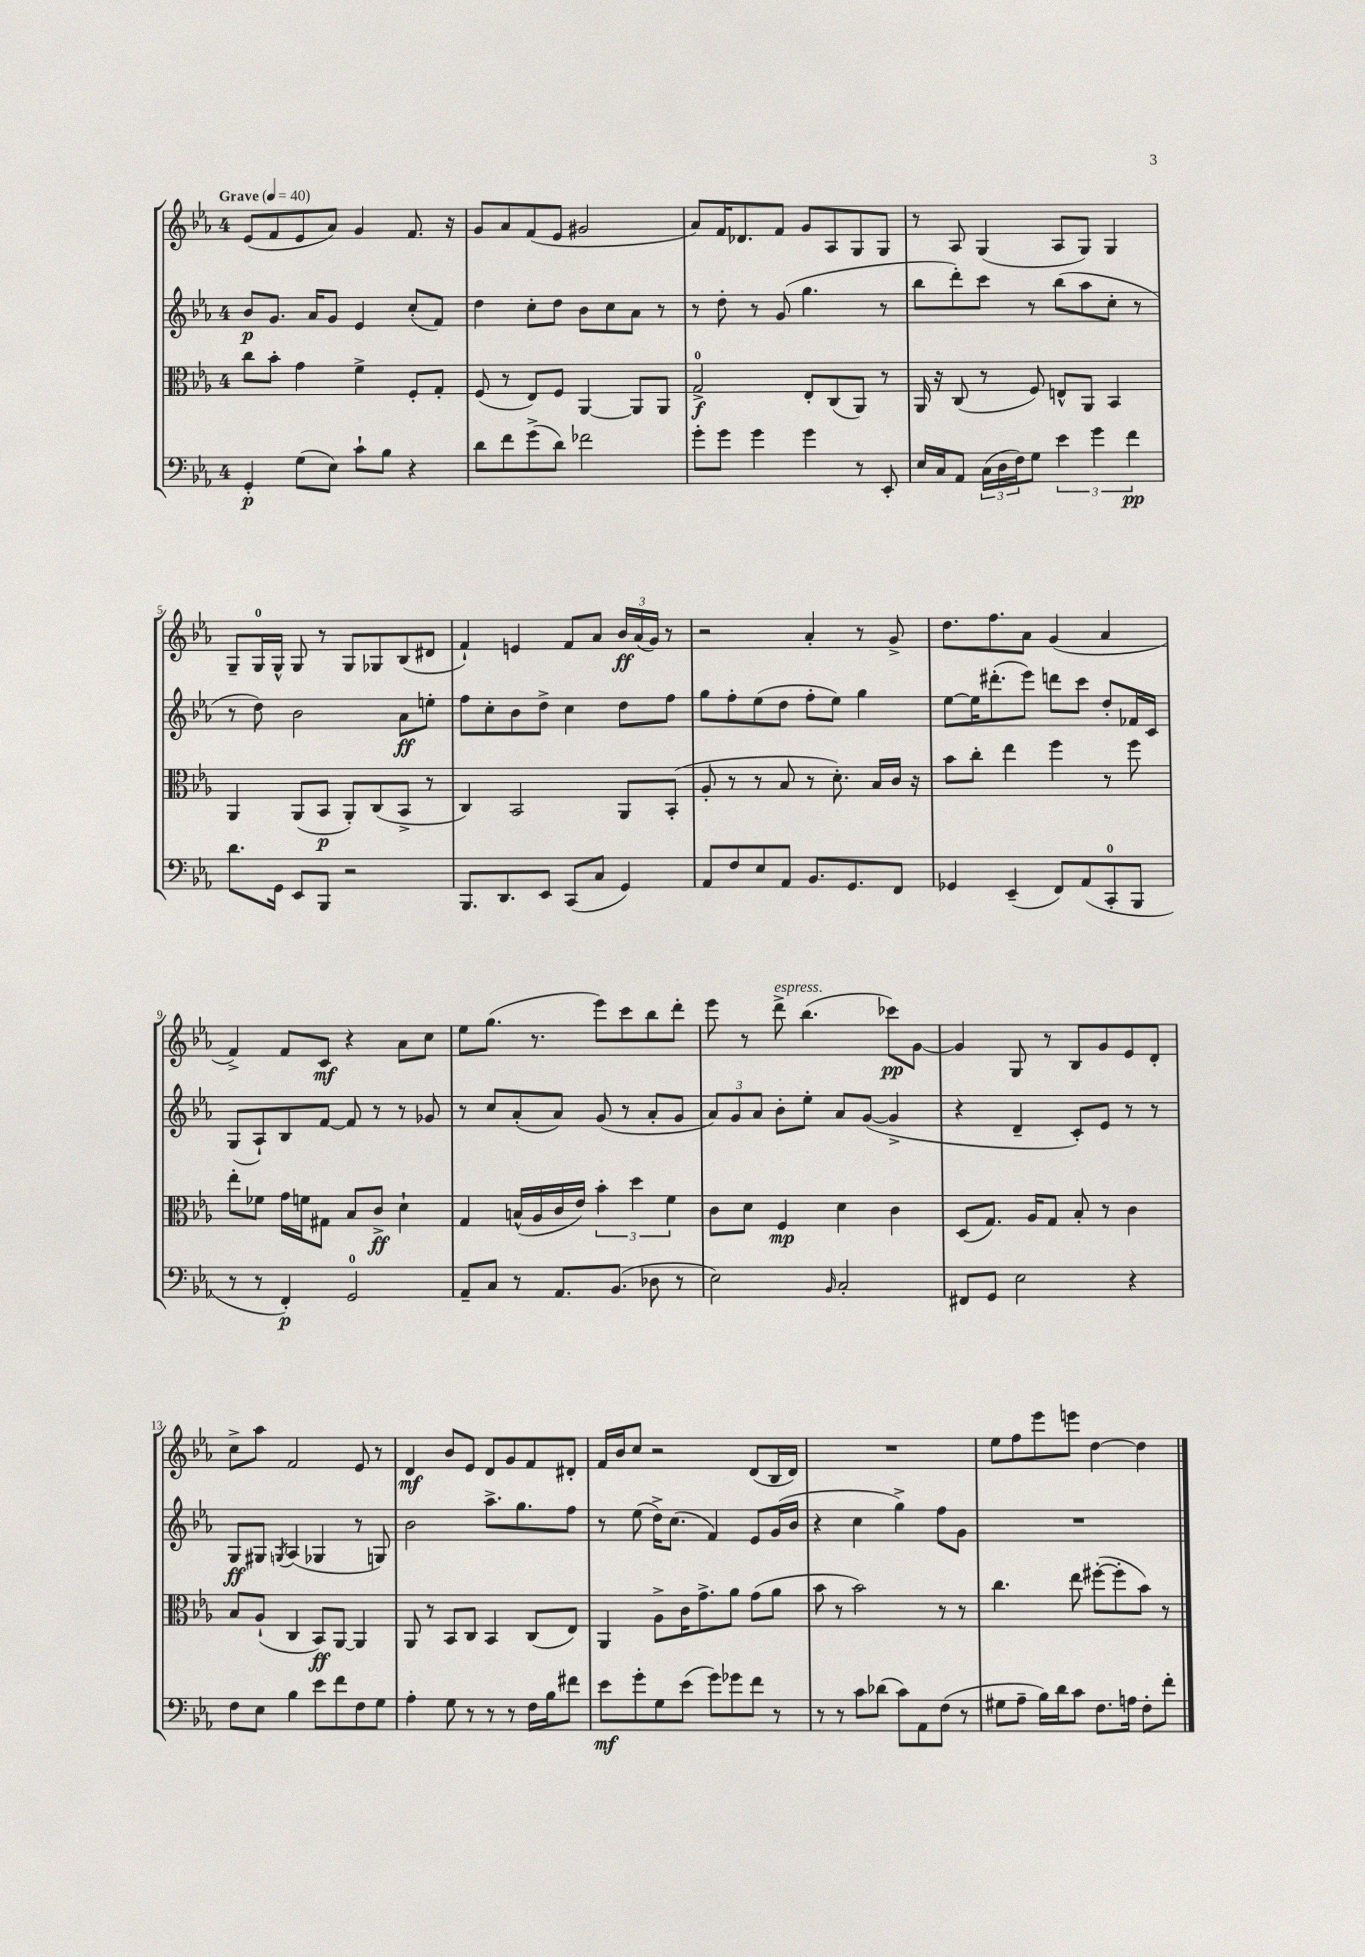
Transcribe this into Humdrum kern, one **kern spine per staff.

**kern	**dynam	**kern	**dynam	**kern	**dynam	**kern	**dynam
*part4	*part4	*part3	*part3	*part2	*part2	*part1	*part1
*staff4	*staff4	*staff3	*staff3	*staff2	*staff2	*staff1	*staff1
*clefF4	*	*clefC3	*	*clefG2	*	*clefG2	*
*k[b-e-a-]	*	*k[b-e-a-]	*	*k[b-e-a-]	*	*k[b-e-a-]	*
*M4/4	*	*M4/4	*	*M4/4	*	*M4/4	*
*MM40	*	*MM40	*	*MM40	*	*MM40	*
=1	=1	=1	=1	=1	=1	=1	=1
!	!	!	!	!	!	!LO:TX:a:B:t=Grave	!
4GG'/	p	8cc\L	.	8b-/L	p	(8e-/L	.
.	.	8b-'\J	.	8.g/J	.	8f/	.
(8G\L	.	4g\	.	.	.	8e-/	.
.	.	.	.	16a-/KL	.	.	.
8E-\J)	.	.	.	8g/J	.	8a-/J)	.
8c`\L	.	4f^\	.	4e-/	.	4g/	.
8B-\J	.	.	.	.	.	.	.
4r	.	8F'/L	.	(8cc'/L	.	8.f/	.
.	.	8G'/J	.	8f/J)	.	.	.
.	.	.	.	.	.	16r	.
=2	=2	=2	=2	=2	=2	=2	=2
8d\L	.	(8F/	.	4dd\	.	8g/L	.
8f\	.	8r	.	.	.	8a-/	.
(8g^\	.	8E-/L)	.	8cc'\L	.	(8f/	.
8d\J)	.	8F/J	.	8dd\J	.	8e-/J	.
2f-X\	.	[4AA-/	.	8b-\L	.	2g#X/	.
.	.	.	.	8cc\	.	.	.
.	.	8AA-/L]	.	8a-\J	.	.	.
.	.	8AA-/J	.	8r	.	.	.
=3	=3	=3	=3	=3	=3	=3	=3
8g'\L	.	2G^/	f	8r	.	8a-/L)	.
8g\J	.	.	.	8dd'\	.	16f/K	.
.	.	.	.	.	.	8.d-X/	.
4g\	.	.	.	8r	.	.	.
.	.	.	.	(8g/	.	8f/J	.
4g\	.	8E-'/L	.	4.gg\	.	8g/L	.
.	.	(8C/	.	.	.	8A-/	.
8r	.	8AA-/J)	.	.	.	8G/	.
8EE-'/	.	8r	.	8r	.	8G/J	.
=4	=4	=4	=4	=4	=4	=4	=4
16E-/LL	.	16AA-/	.	8bb-\L	.	8r	.
16C/J	.	16r	.	.	.	.	.
8AA-/J	.	(8C/	.	8ddd'\)	.	8A-/	.
(24C\LL	.	8r	.	8ccc\J	.	(4G/	.
24D\	.	.	.	.	.	.	.
24F\J)	.	.	.	.	.	.	.
8G\J	.	8F/)	.	8r	.	.	.
6e-\	.	8En^^/L	.	(8bb-\L	.	8A-/L	.
.	.	8AA-/J	.	8aa-\	.	8G/J)	.
6g\	.	.	.	.	.	.	.
.	.	4BB-/	.	8cc'\J	.	4G/	.
6f\	pp	.	.	.	.	.	.
.	.	.	.	8r	.	.	.
!!LO:LB:g=z
=5	=5	=5	=5	=5	=5	=5	=5
8.d\L	.	4AA-/	.	8r	.	8G~/L	.
.	.	.	.	8dd\)	.	16G/L	.
16GG\Jk	.	.	.	.	.	16G^^/JJ	.
8EE-/L	.	(8AA-/L	.	2b-\	.	8G/	.
8BBB-/J	.	8BB-/J	p	.	.	8r	.
2r	.	8AA-'/L)	.	.	.	8G/L	.
.	.	(8C/	.	.	.	8G-X/	.
.	.	8BB-^/J	.	8a-\L	ff	(8B-/	.
.	.	8r	.	8een'\J	.	8d#X/J	.
=6	=6	=6	=6	=6	=6	=6	=6
8.BBB-/L	.	4C/)	.	8ff\L	.	4f`/)	.
.	.	.	.	8cc'\	.	.	.
8.DD/	.	.	.	.	.	.	.
.	.	2BB-/	.	8b-\	.	4en/	.
8EE-/J	.	.	.	8dd^\J	.	.	.
(8CC/L	.	.	.	4cc\	.	8f/L	.
8C/J	.	.	.	.	.	8a-/J	.
4GG/)	.	8AA-/L	.	8dd\L	.	24b-/LL	ff
.	.	.	.	.	.	(24a-/	.
.	.	.	.	.	.	24g/JJ)	.
.	.	(8BB-'/J	.	8ff\J	.	8r	.
=7	=7	=7	=7	=7	=7	=7	=7
8AA-/L	.	8A-'/	.	8gg\L	.	2r	.
8F/	.	8r	.	8ff'\	.	.	.
8E-/	.	8r	.	(8ee-\	.	.	.
8AA-/J	.	8B-/	.	8dd\J	.	.	.
8.BB-/L	.	8r	.	8ff'\L	.	4a-'/	.
.	.	8.d'\)	.	8ee-\J)	.	.	.
8.GG/	.	.	.	.	.	.	.
.	.	.	.	4gg\	.	8r	.
.	.	16B-/LL	.	.	.	.	.
8FF/J	.	16c/JJ	.	.	.	8g^/	.
.	.	16r	.	.	.	.	.
=8	=8	=8	=8	=8	=8	=8	=8
4GG-X/	.	8b-\L	.	[8ee-\L	.	8.dd\L	.
.	.	8cc'\J	.	16ee-\K]	.	.	.
.	.	.	.	(8.ddd#X'\	.	8.ff\	.
(4EE-~/	.	4ee-\	.	.	.	.	.
.	.	.	.	8eee-\J)	.	8a-\J	.
8FF/L)	.	4ff\	.	8dddn\L	.	(4g/	.
(8AA-/	.	.	.	8ccc\J	.	.	.
8CC'/	.	8r	.	8dd'/L	.	4a-/	.
8BBB-/J	.	8ff\	.	16f-X/L	.	.	.
.	.	.	.	16c/JJ	.	.	.
!!LO:LB:g=z
=9	=9	=9	=9	=9	=9	=9	=9
8r	.	8ee-'\L	.	(8G/L	.	4f^/)	.
8r	.	8f-X\J	.	8A-`/)	.	.	.
4FF'/)	p	16g\LL	.	8B-/	.	8f/L	.
.	.	16fn\J	.	.	.	.	.
.	.	8G#X\J	.	[8f/J	.	8c/J	mf
2GG/	.	8B-/L	.	8f/]	.	4r	.
.	.	8c^/J	ff	8r	.	.	.
.	.	4d`\	.	8r	.	8a-\L	.
.	.	.	.	8g-X/	.	8cc\J	.
=10	=10	=10	=10	=10	=10	=10	=10
8AA-~/L	.	4G/	.	8r	.	8ee-\L	.
8C/J	.	.	.	8cc/L	.	(8.gg\J	.
8r	.	(16Bn^^/LL	.	(8a-'/	.	.	.
.	.	16A-/	.	.	.	8.r	.
8.AA-/L	.	16c/	.	8a-/J)	.	.	.
.	.	16e-/JJ)	.	.	.	.	.
.	.	6b-'\	.	(8g/	.	8eee-\L)	.
(8.BB-/J	.	.	.	.	.	.	.
.	.	.	.	8r	.	8ccc\	.
.	.	6dd\	.	.	.	.	.
8D-X\	.	.	.	8a-'/L	.	8bb-\	.
.	.	6f\	.	.	.	.	.
8r	.	.	.	8g/J	.	8ddd'\J	.
=11	=11	=11	=11	=11	=11	=11	=11
2E-\)	.	8c\L	.	12a-/L)	.	8eee-\	.
.	.	.	.	12g/	.	.	.
.	.	8d\J	.	.	.	8r	.
.	.	.	.	12a-/J	.	.	.
!	!	!	!	!	!	!LO:TX:a:i:t=espress.	!
.	.	4F/	mp	8b-'\L	.	8ddd^\	.
.	.	.	.	8ee-'\J	.	(4.bb-\	.
16qqBB-/	.	.	.	.	.	.	.
2C'/	.	4d\	.	8a-/L	.	.	.
.	.	.	.	([8g/J	.	.	.
.	.	4c\	.	4g^/]	.	8ccc-X\L)	pp
.	.	.	.	.	.	[8g\J	.
=12	=12	=12	=12	=12	=12	=12	=12
8FF#X/L	.	(8D/L	.	4r	.	4g/]	.
8GG/J	.	8.G/J)	.	.	.	.	.
2E-\	.	.	.	4d~/	.	8G/	.
.	.	16A-/KL	.	.	.	.	.
.	.	8G/J	.	.	.	8r	.
.	.	8B-'/	.	8c'/L)	.	8B-/L	.
.	.	8r	.	8e-/J	.	8g/	.
4r	.	4c\	.	8r	.	8e-/	.
.	.	.	.	8r	.	8d'/J	.
!!LO:LB:g=z
=13	=13	=13	=13	=13	=13	=13	=13
8F\L	.	8B-/L	.	8G/L	ff	8cc^\L	.
8E-\J	.	(8A-`/J	.	8G#X/J	.	8aa-\J	.
.	.	.	.	8qGn/	.	.	.
4B-\	.	4C/	.	(4A-/	.	2f/	.
8e-\L	.	8BB-/L)	ff	4G-X/	.	.	.
8f\	.	[8AA-/J	.	.	.	.	.
8F\	.	4AA-/]	.	8r	.	8e-/	.
8G\J	.	.	.	8Gn/)	.	8r	.
=14	=14	=14	=14	=14	=14	=14	=14
4A-'\	.	8AA-/	.	2b-\	.	4d/	mf
.	.	8r	.	.	.	.	.
8G\	.	8BB-/L	.	.	.	8b-/L	.
8r	.	8C/J	.	.	.	8e-/J	.
8r	.	4BB-/	.	8.aa-^\L	.	8d/L	.
8r	.	.	.	.	.	8g/	.
.	.	.	.	8.gg\	.	.	.
16F\LL	.	(8C/L	.	.	.	8f/	.
16B-\J	.	.	.	.	.	.	.
8f#X\J	.	8E-/J)	.	8ff\J	.	8d#X'/J	.
=15	=15	=15	=15	=15	=15	=15	=15
8e-\L	mf	4AA-/	.	8r	.	16f/LL	.
.	.	.	.	.	.	16b-/J	.
8g'\	.	.	.	(8ee-\	.	8cc/J	.
8G\	.	8A-^\L	.	16dd^\KL)	.	2r	.
.	.	.	.	(8.cc\J	.	.	.
(8e-\J	.	16c\K	.	.	.	.	.
.	.	8.g^\	.	.	.	.	.
8g\L)	.	.	.	4f/)	.	.	.
8g-X\	.	8a-\J	.	.	.	.	.
8f\J	.	(8g\L	.	8e-/L	.	(8d/L	.
8r	.	8a-\J	.	(16g/L	.	16B-/L	.
.	.	.	.	16b-/JJ	.	16d/JJ)	.
=16	=16	=16	=16	=16	=16	=16	=16
8r	.	8b-\	.	4r	.	1r	.
8r	.	8r	.	.	.	.	.
8c\L	.	2b-\)	.	4cc\	.	.	.
(8d-X\J	.	.	.	.	.	.	.
8c\L)	.	.	.	4gg^\)	.	.	.
8AA-\	.	.	.	.	.	.	.
(8F\J	.	8r	.	8ff\L	.	.	.
8r	.	8r	.	8g\J	.	.	.
=17	=17	=17	=17	=17	=17	=17	=17
8G#X\L	.	4.cc\	.	1r	.	8ee-\L	.
8A-~\J	.	.	.	.	.	8ff\	.
16B-\LL)	.	.	.	.	.	8eee-\	.
16d\J	.	.	.	.	.	.	.
8c\J	.	8ee-\	.	.	.	8eeen\J	.
8.F\L	.	([8ff#X'\L	.	.	.	[4dd\	.
.	.	8ff#'\]	.	.	.	.	.
16An\Jk	.	.	.	.	.	.	.
8F'\L	.	8b-\J)	.	.	.	4dd\]	.
8f'\J	.	8r	.	.	.	.	.
==	==	==	==	==	==	==	==
*-	*-	*-	*-	*-	*-	*-	*-
